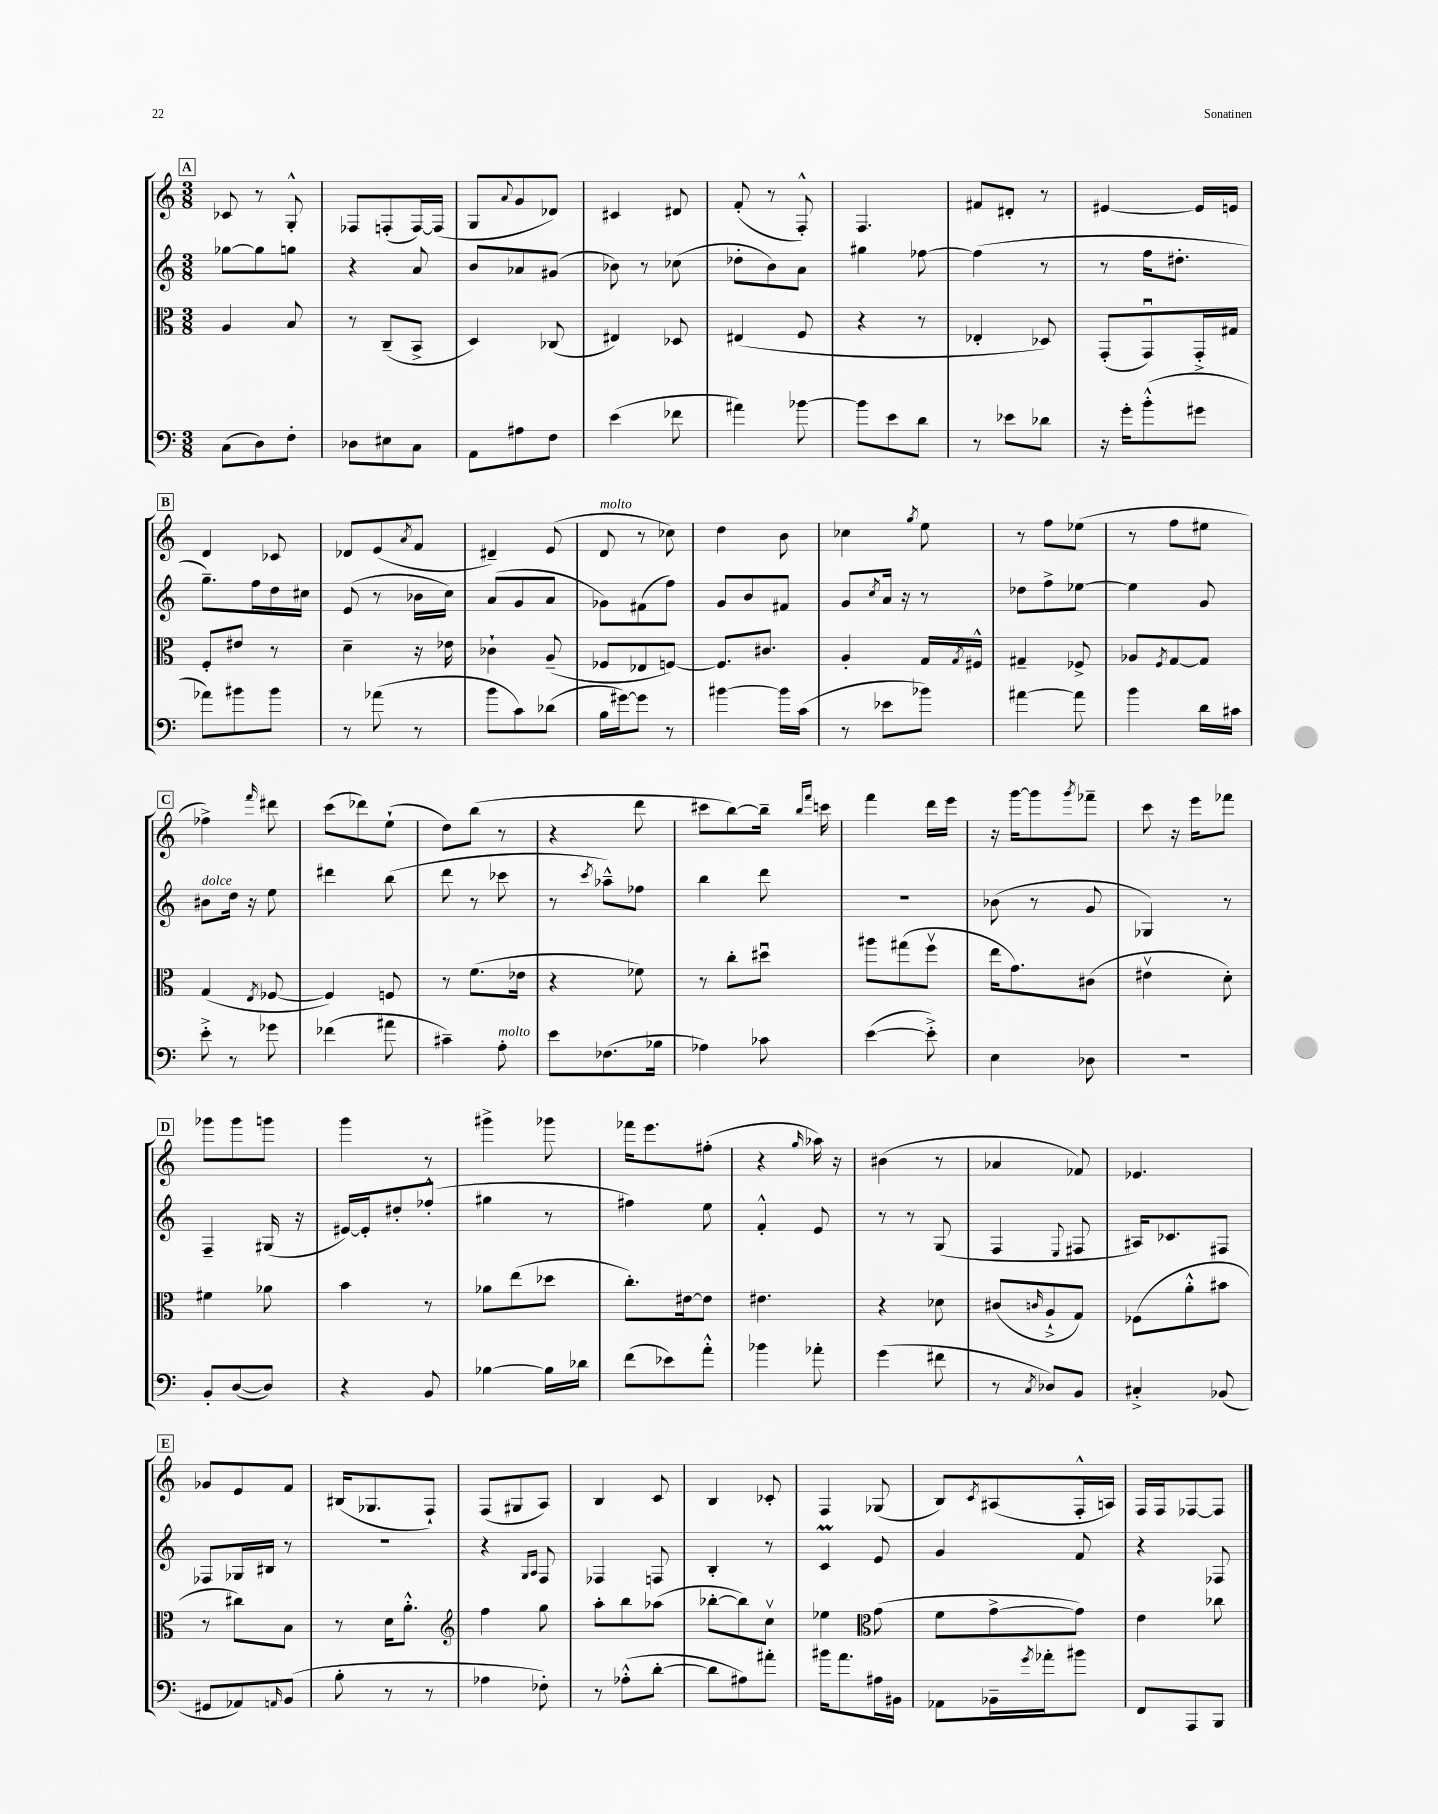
<<
\new StaffGroup <<
\new Staff = "s0" {
    \clef treble \key c \major \numericTimeSignature \time 3/8
    \mark \markup { \box "A" } ces'8 r8 g8-.-^ |
    fes8 f8-.( f16~) f16( |
    g8 \appoggiatura { a'8 } g'8 des'8) |
    cis'4 dis'8 |
    f'8-.( r8 f8-.-^) |
    f4. |
    fis'8 dis'8-. r8 |
    eis'4~ eis'16 e'16 |
    \mark \markup { \box "B" } d'4 ces'8 |
    des'8 e'8( \acciaccatura { a'8 } f'8 |
    dis'4--) e'8( |
    d'8^\markup { \italic "molto" } r8 ces''8) |
    d''4 b'8 |
    ces''4 \acciaccatura { g''8 } e''8 |
    r8 f''8 ees''8( |
    r8 f''8 eis''8 |
    \mark \markup { \box "C" } fes''4->) \grace { f'''16 } dis'''8 |
    c'''8( des'''8) e''8-!( |
    d''8) b''8( r8 |
    r4 d'''8 |
    cis'''8 b''8~) b''16-- \grace { b''16 f'''16 } c'''16 |
    f'''4 d'''16 e'''16 |
    r16 g'''16~ g'''8 \acciaccatura { g'''8 } fes'''8-- |
    c'''8 r16 e'''16 fes'''8 |
    \mark \markup { \box "D" } ges'''8 ges'''8 g'''8 |
    g'''4 r8 |
    gis'''4-> ges'''8 |
    fes'''16 e'''8. fis''8-.( |
    r4 \grace { g''16 } aes''16) r16 |
    bis'4( r8 |
    aes'4 fes'8) |
    ees'4. |
    \mark \markup { \box "E" } ges'8 e'8 f'8 |
    bis16( ges8. f8-!) |
    f8( gis8 a8) |
    b4 c'8 |
    b4 ces'8-. |
    f4 ges8( |
    b8) \acciaccatura { c'8 } ais8( f16-.-^ a16) |
    f16 f16 fes8~ fes8 \bar "|." |
}
\new Staff = "s1" {
    \clef treble \key c \major \numericTimeSignature \time 3/8
    \mark \markup { \box "A" } ges''8~ ges''8 g''8 |
    r4 a'8 |
    b'8 aes'8 gis'8( |
    bes'8) r8 ces''8( |
    des''8-. b'8) a'8 |
    gis''4 fes''8~ |
    fes''4( r8 |
    r8 f''16 dis''8.-. |
    \mark \markup { \box "B" } g''8.--) f''16 d''16 cis''16 |
    e'8( r8 bes'16 c''16) |
    a'8( g'8 a'8 |
    ges'8) fis'8( f''8) |
    g'8 b'8 fis'8 |
    g'8 \acciaccatura { c''8 } a'16 r16 r8 |
    des''8 f''8-> ees''8~ |
    ees''4 g'8 |
    \mark \markup { \box "C" } bis'8^\markup { \italic "dolce" } d''16 r16 e''8 |
    dis'''4 b''8( |
    d'''8 r8 ces'''8 |
    r8 \acciaccatura { c'''8 } aes''8---^) fes''8 |
    b''4 d'''8 |
    R4. |
    bes'8( r8 g'8 |
    ges4) r8 |
    \mark \markup { \box "D" } f4-- gis16( r16 |
    eis'16~) eis'16-. dis''8-. fes''8-.-^( |
    gis''4 r8 |
    fis''4) e''8 |
    f'4-.-^ e'8 |
    r8 r8 g8( |
    f4 \appoggiatura { e8 } fis8 |
    ais16) ces'8. fis8 |
    \mark \markup { \box "E" } fes8 ges16 bis16 r8 |
    R4. |
    r4 \grace { g16 a16 } f8 |
    fes4 f8 |
    b4-. r8 |
    c'4\prall e'8 |
    g'4 f'8 |
    r4 fes8 \bar "|." |
}
\new Staff = "s2" {
    \clef alto \key c \major \numericTimeSignature \time 3/8
    \mark \markup { \box "A" } a4 b8 |
    r8 c8--( b,8-> |
    d4) ces8( |
    eis4) des8 |
    eis4( f8 |
    r4 r8 |
    ees4-. des8) |
    g,8-.( g,8\downbow) g,16-.-> gis16 |
    \mark \markup { \box "B" } f8-. eis'8 r8 |
    d'4-- r16 ees'16 |
    ces'4-! a8--( |
    fes8 ees8 f8~) |
    f8. cis'8. |
    a4-. g16 \acciaccatura { g8 } fis16-^ |
    gis4-- fes8-> |
    aes8 \acciaccatura { f8 } g8~ g8 |
    \mark \markup { \box "C" } g4( \acciaccatura { e8 } fes8~ |
    fes4) f8 |
    r8 f'8.( ees'16 |
    r4 fes'8) |
    r8 c''8-. dis''8\downbow |
    ais''8 gis''8( f''8\upbow |
    e''16 g'8.) cis'8( |
    eis'4\upbow d'8-.) |
    \mark \markup { \box "D" } fis'4 aes'8 |
    b'4 r8 |
    aes'8 e''8( des''8 |
    c''8.-.) eis'16~ eis'8 |
    eis'4. |
    r4 des'8 |
    cis'8( \grace { c'16 } a8-!-> g8) |
    fes8( a'8-.-^ bis'8 |
    \mark \markup { \box "E" } r8 cis''8) b8 |
    r8 d'16 a'8.-.-^ |
    \clef treble f''4 g''8 |
    a''8-. b''8 aes''8( |
    bes''8~-. bes''8) c''8\upbow |
    ees''4 \clef alto g'8( |
    f'8 g'8~-> g'8) |
    e'4 ces''8 \bar "|." |
}
\new Staff = "s3" {
    \clef bass \key c \major \numericTimeSignature \time 3/8
    \mark \markup { \box "A" } c8( d8) f8-. |
    des8 eis8 c8 |
    a,8 ais8 f8 |
    e'4( fes'8 |
    ais'4) bes'8~ |
    bes'8 e'8 d'8 |
    r8 ees'8 des'8 |
    r16 g'16-. b'8-.-^( gis'8 |
    \mark \markup { \box "B" } aes'8) bis'8 bis'8 |
    r8 aes'8( r8 |
    b'8 c'8) des'8( |
    b16 gis'16~) gis'8 r8 |
    bis'4~ bis'16 c'16( |
    r8 ees'8 bes'8) |
    ais'4~ ais'8 |
    b'4 d'16 cis'16 |
    \mark \markup { \box "C" } e'8-.-> r8 ges'8 |
    fes'4( ais'8 |
    cis'4--) a8-.^\markup { \italic "molto" } |
    e'8 fes8.( bes16 |
    aes4) ces'8 |
    e'4~( e'8-.->) |
    e4 des8 |
    R4. |
    \mark \markup { \box "D" } b,8-. d8~( d8) |
    r4 b,8 |
    bes4~ bes16 des'16 |
    f'8( ees'8) a'8-.-^ |
    bes'4 aes'8-. |
    g'4( fis'8 |
    r8 \acciaccatura { c8 } des8) b,8 |
    cis4-.-> bes,8( |
    \mark \markup { \box "E" } gis,8 aes,8) \grace { a,16 } b,8( |
    b8-. r8 r8 |
    aes4 fes8-.) |
    r8 aes8-.-^( d'8~-. |
    d'8 ais8) ais'8-. |
    bis'16 a'8. ais16 bis,16 |
    aes,8 bes,16-- \acciaccatura { g'8 } aes'16-. bis'8 |
    f,8 a,,8 b,,8 \bar "|." |
}
>>
>>
